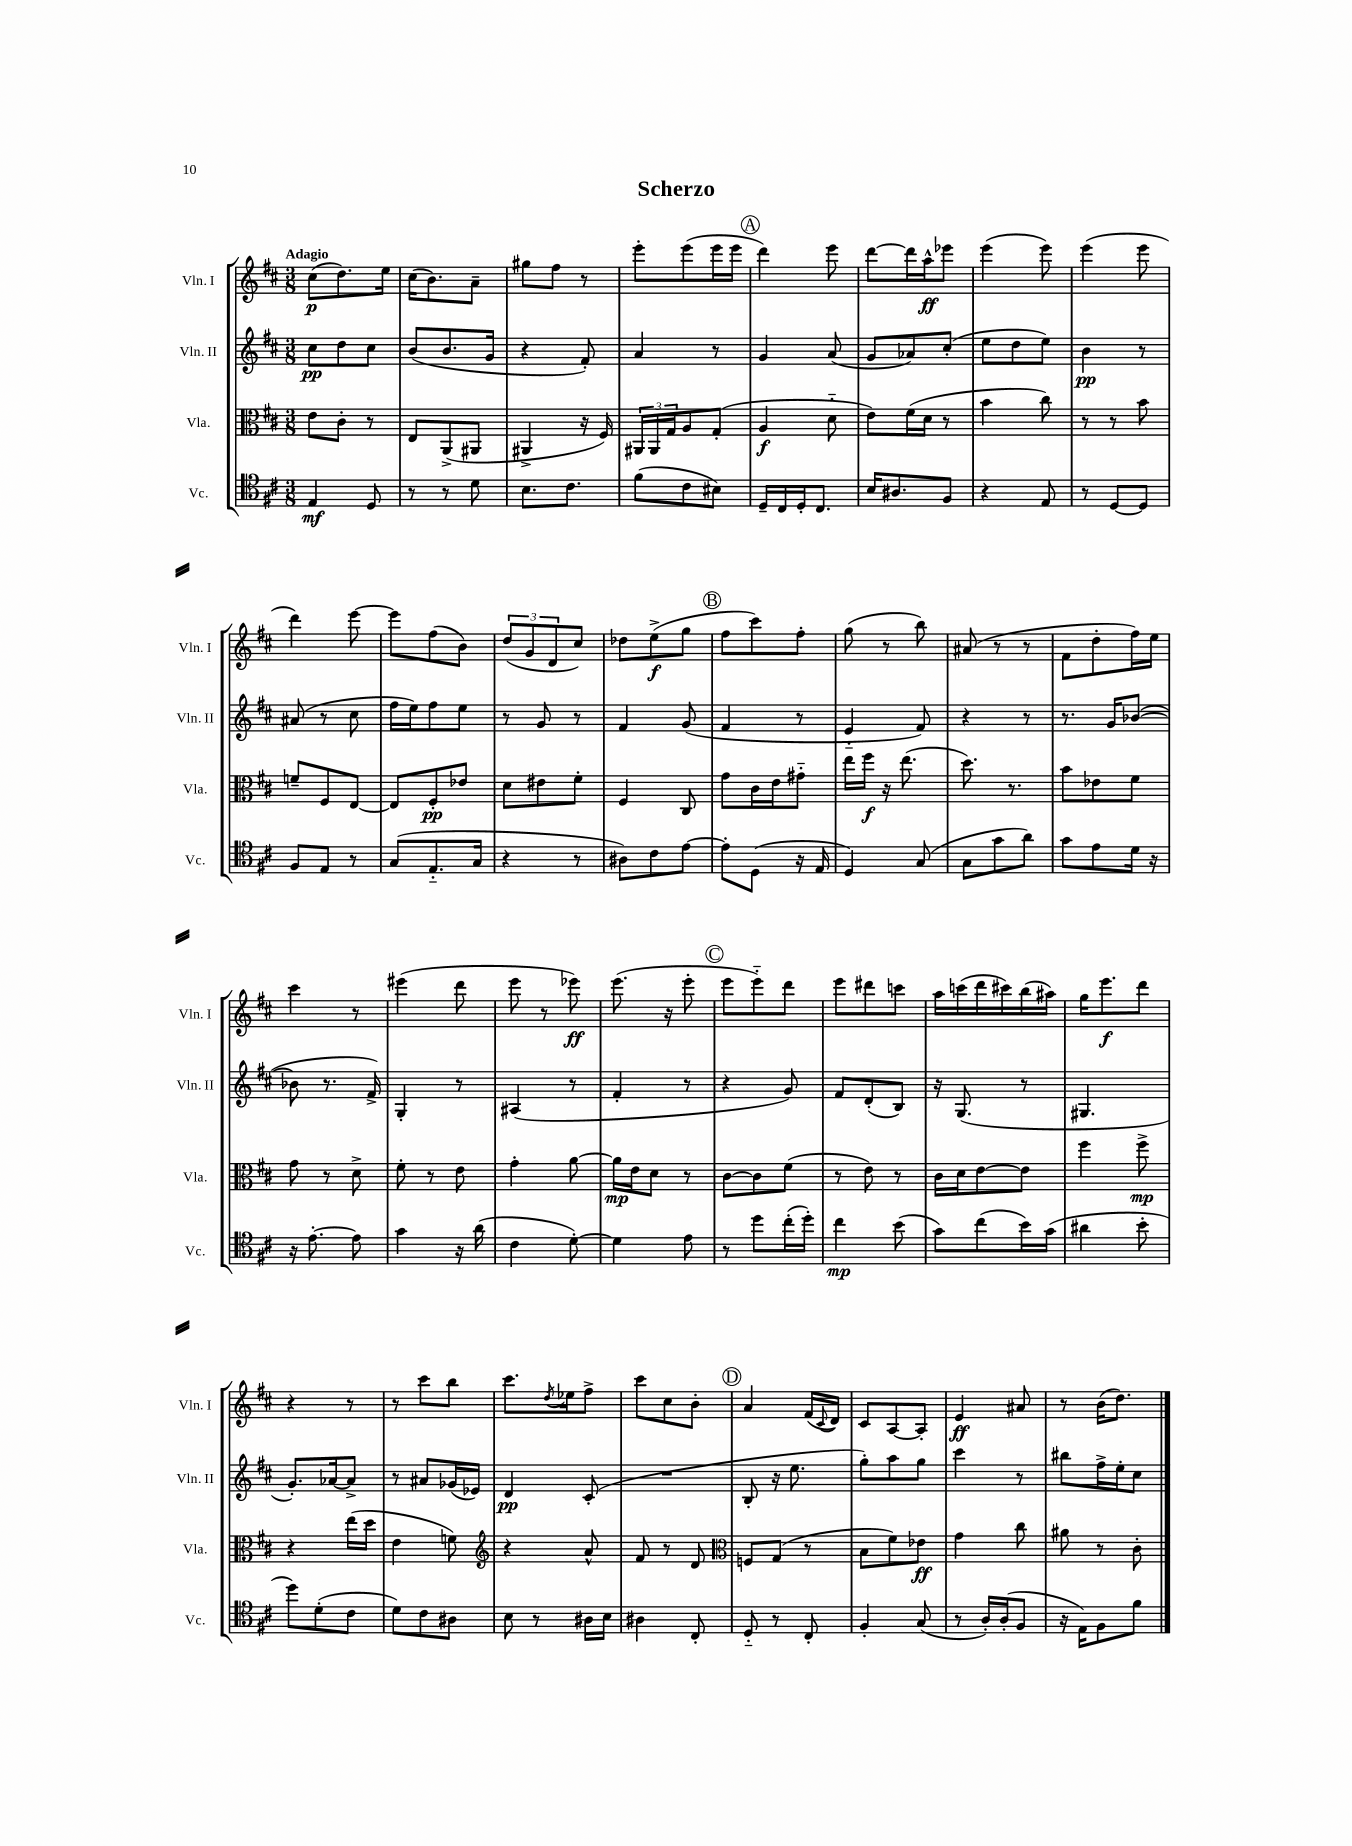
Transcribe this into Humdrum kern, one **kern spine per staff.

**kern	**kern	**kern	**kern
*staff4	*staff3	*staff2	*staff1
*clefC4	*clefC3	*clefG2	*clefG2
*k[f#c#]	*k[f#c#]	*k[f#c#]	*k[f#c#]
*M3/8	*M3/8	*M3/8	*M3/8
4E	8e	8cc#	(8cc#
.	8c#'	8dd	8.dd)
8D	8r	8cc#	.
.	.	.	16ee
=	=	=	=
8r	8E	(8b	(16cc#
.	.	.	8.b)
8r	(8AA^	8.b	.
8d	8AA#	.	8a~
.	.	16g	.
=	=	=	=
8.B	4AA#^	4r	8gg#
.	.	.	8ff#
8.c#	.	.	.
.	16r	8f#')	8r
.	16F#)	.	.
=	=	=	=
(8f#	24AA#	4a	8eee'
.	24AA#	.	.
.	24G	.	.
8c#	8A	.	(8eee
8B#)	(8G'	8r	16eee
.	.	.	16eee
=	=	=	=
16D~	4A	4g	4ddd)
16C#	.	.	.
16D'	.	.	.
8.C#	.	.	.
.	8d'~	(8a	8eee
=	=	=	=
16B	8e)	8g	[8ddd
8.A#	.	.	.
.	(16f#	8a-)	16ddd]
.	16d	.	16aa^^
8F#	8r	(8cc#'	8eee-
=	=	=	=
4r	4b	8ee	(4eee
.	.	8dd	.
8E	8cc#)	8ee)	8eee)
=	=	=	=
8r	8r	4b	(4eee
[8D	8r	.	.
8D]	8b	8r	8eee
=	=	=	=
8F#	8f~	(8a#	4ddd)
8E	8F#	8r	.
8r	[8E	8cc#	[8eee
=	=	=	=
(8G	8E]	16ff#	8eee]
.	.	16ee)	.
8.E'~	8F#'	8ff#	(8ff#
.	8e-	8ee	8b)
16G	.	.	.
=	=	=	=
4r	8d	8r	(12dd
.	.	.	12g
.	8e#	8g	.
.	.	.	12d
8r	8f#'	8r	8cc#)
=	=	=	=
8A#)	4F#	4f#	8dd-
8c#	.	.	(8ee^
[8e	8C#	(8g	8gg
=	=	=	=
8e']	8g	4f#	8ff#
(8D	16c#	.	8ccc#)
.	16e	.	.
16r	8g#'~	8r	8ff#'
16E	.	.	.
=	=	=	=
4D)	16ee	4e'~	(8gg
.	16ff#	.	.
.	16r	.	8r
.	(8.ee	.	.
(8G	.	8f#)	8bb)
=	=	=	=
8G	8.dd)	4r	(8a#
8g	.	.	8r
.	8.r	.	.
8a)	.	8r	8r
=	=	=	=
8g	8b	8.r	8f#
8e	8e-	.	8dd'
.	.	16g	.
16d	8f#	([8b-	16ff#)
16r	.	.	16ee
=	=	=	=
16r	8g	8b-]	4ccc#
[8.e'	.	.	.
.	8r	8.r	.
8e]	8d^	.	8r
.	.	16f#^)	.
=	=	=	=
4g	8f#'	4G'	(4eee#
.	8r	.	.
16r	8e	8r	8ddd
(16a	.	.	.
=	=	=	=
4c#	4g'	(4A#	8eee
.	.	.	8r
[8d')	[8a	8r	8eee-)
=	=	=	=
4d]	16a]	4f#'	(8.eee
.	16e	.	.
.	8d	.	.
.	.	.	16r
8e	8r	8r	8eee'
=	=	=	=
8r	[8c#	4r	8eee
8dd	8c#]	.	8eee'~)
(16cc#'	(8f#	8g)	8ddd
16dd')	.	.	.
=	=	=	=
4cc#	8r	8f#	8eee
.	8e)	(8d'	8ddd#
(8b	8r	8B)	8ccc
=	=	=	=
8g)	16c#	16r	16aa
.	16d	(8.G	(16ccc
(8cc#	[8e	.	16ddd
.	.	.	16ccc#)
16b)	8e]	8r	(16bb
(16g	.	.	16aa#)
=	=	=	=
4a#	4ff#	4.G#	16gg
.	.	.	8.eee
8b'	8ff#^	.	8ddd
=	=	=	=
8dd)	4r	8.g')	4r
(8d'	.	.	.
.	.	[16a-	.
8c#	(16ee	8a-^]	8r
.	16dd	.	.
=	=	=	=
8d)	4e	8r	8r
8c#	.	8a#	8ccc#
8A#	8f)	(16g-	8bb
.	.	16e-)	.
=	=	=	=
*	*clefG2	*	*
8B	4r	4d	8.ccc#
8r	.	.	.
.	.	.	8qdd
.	.	.	16ee-
16A#	8a^^	(8c#'	8ff#^
16B	.	.	.
=	=	=	=
4A#	8f#	4.r	8ccc#
.	8r	.	8cc#
8C#'	8d	.	8b'
=	=	=	=
*	*clefC3	*	*
8D'~	8F	8B'	4a
8r	(8G	16r	.
.	.	8.ee	.
8C#'	8r	.	(16f#
.	.	.	8qqc#
.	.	.	16d)
=	=	=	=
4F#'	8B	8gg')	8c#
.	8f#)	8aa	[8A
(8G	8e-	8gg	8A']
=	=	=	=
8r	4g	4ccc#	4e
16A')	.	.	.
(16A'	.	.	.
8F#	8cc#	8r	8a#
=	=	=	=
16r	8a#	8bb#	8r
16E)	.	.	.
8F#	8r	16ff#^	(16b
.	.	16ee'	8.dd)
8f#	8c#'	8cc#	.
==	==	==	==
*-	*-	*-	*-
